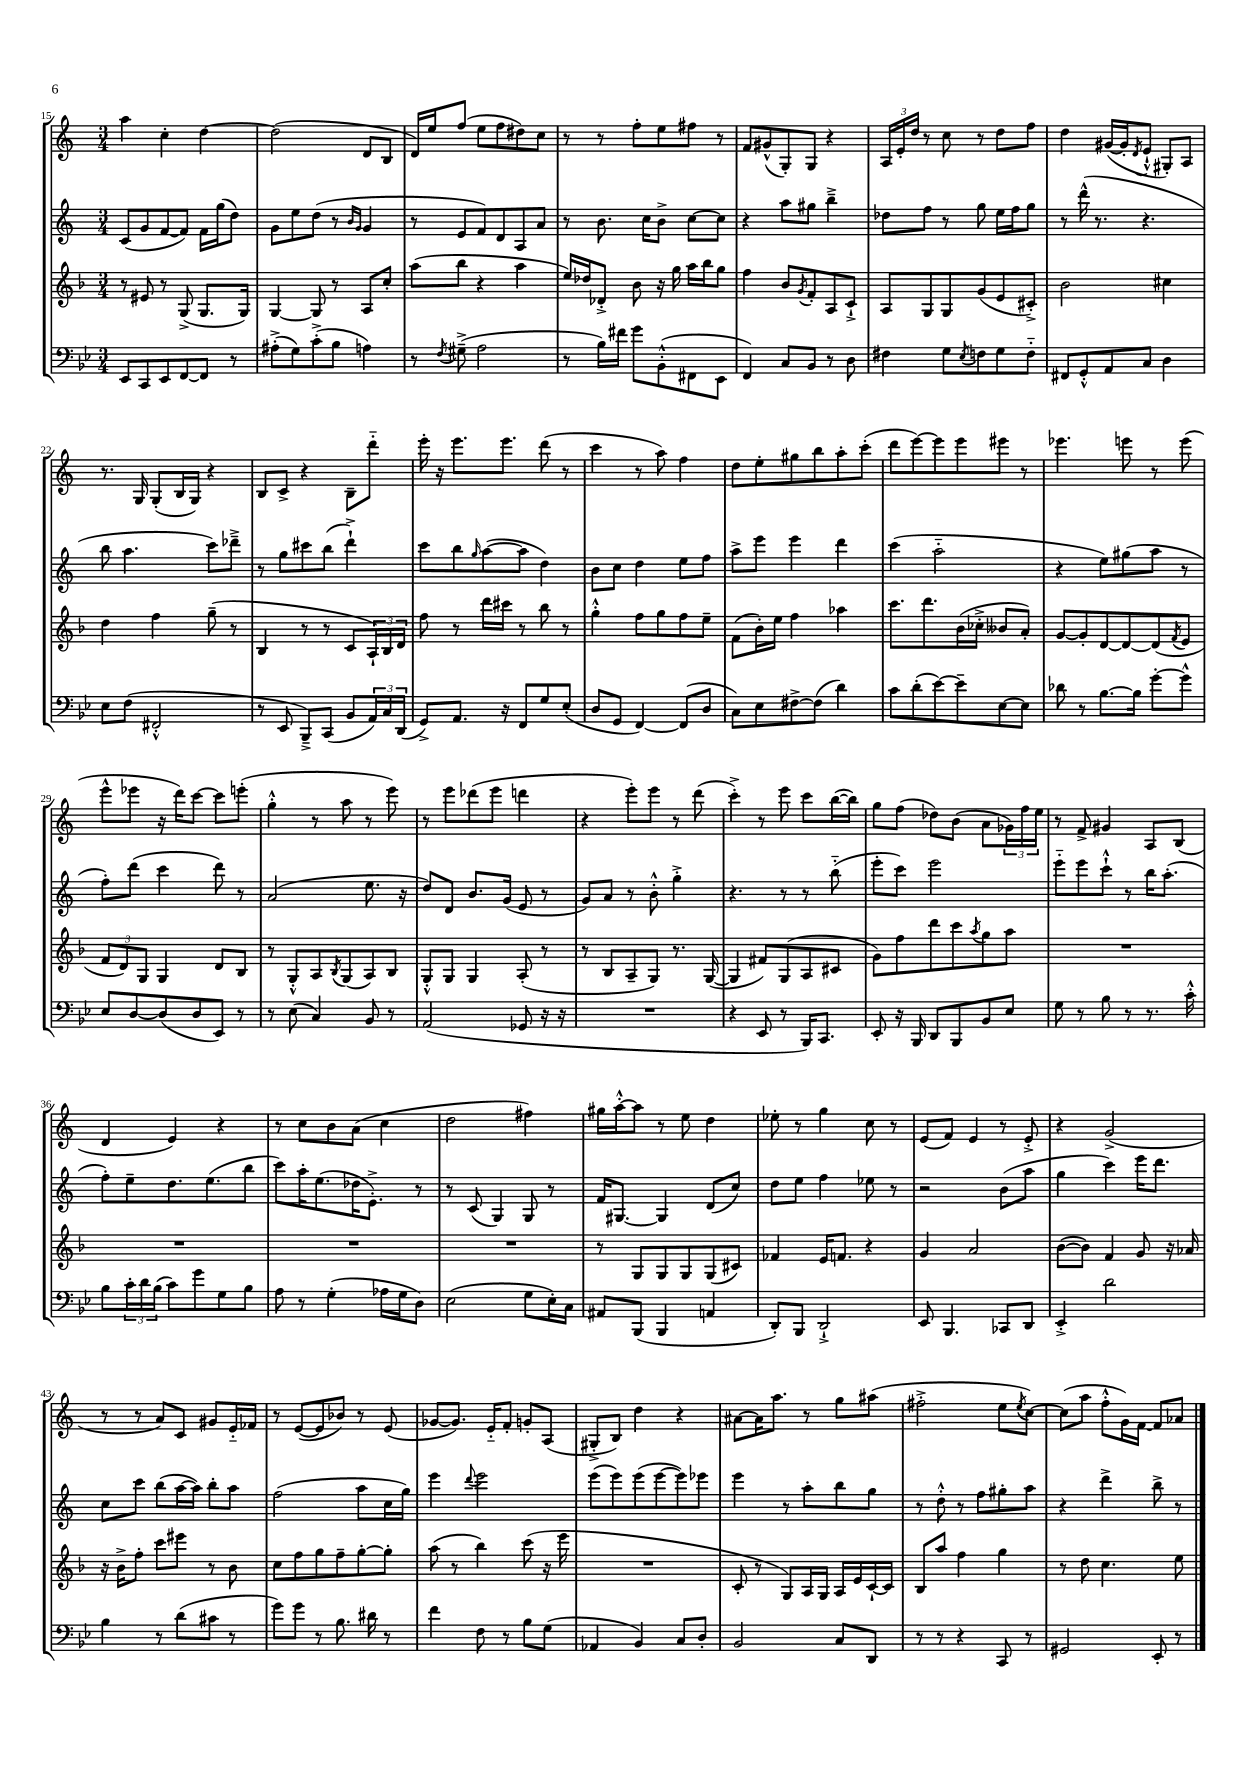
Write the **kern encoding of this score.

**kern	**kern	**kern	**kern
*staff4	*staff3	*staff2	*staff1
*clefF4	*clefG2	*clefG2	*clefG2
*k[b-e-]	*k[b-]	*k[]	*k[]
*M3/4	*M3/4	*M3/4	*M3/4
8EE-	8r	(8c	4aa
8CC	8e#	8g	.
8EE-	8r	[8f	4cc'
[8FF	(8G^	8f])	.
8FF]	8.G	16f	[4dd
.	.	(16gg	.
8r	.	8dd)	.
.	16G)	.	.
=	=	=	=
(8A#'^	[4G	8g	(2dd]
8G)	.	8ee	.
(8c'^	8G]	(8dd	.
8B-	8r	8r	.
.	.	16qqb	.
.	.	16qqg	.
4A)	8A	4g	8d
.	8cc'	.	8B
=	=	=	=
8r	(8aa	8r	16d)
.	.	.	16ee
8qF	.	.	.
(8G#~^	8bb-	8e	(8ff
2A	4r	8f)	8ee
.	.	8d	8ff
.	4aa	8A	8dd#)
.	.	8a	8cc
=	=	=	=
8r	16ee)	8r	8r
.	16dd-	.	.
16B-)	8d-'^	8.b	8r
16f#	.	.	.
8g	8b-	.	8ff'
.	.	16cc	.
(8BB-'^^	16r	8b^	8ee
.	16gg	.	.
8FF#	16aa	[8cc	8ff#
.	16bb-	.	.
8EE-	8gg	8cc]	8r
=	=	=	=
4FF)	4ff	4r	8f
.	.	.	(8g#^^
8C	8b-	8aa	8G')
.	8qg	.	.
8BB-	8f'	8gg#	8G
8r	8A	4bb~^	4r
8D	8c`^	.	.
=	=	=	=
4F#	8A	8dd-	24A
.	.	.	24e'
.	.	.	24dd
.	8G	8ff	8r
8G	8G	8r	8cc
8qE-	.	.	.
8F	(8g	8gg	8r
8G	8e	16ee	8dd
.	.	16ff	.
8F'~	8c#'^)	8gg	8ff
=	=	=	=
8FF#	2b-	8r	4dd
8GG'^^	.	(16ddd^^	.
.	.	8.r	.
8AA	.	.	([16g#
.	.	.	16g#']
.	.	.	8qd
8C	.	4.r	8e`^^
4D	4cc#	.	8G#')
.	.	.	8A
=	=	=	=
8E-	4dd	8bb	8.r
(8F	.	4.aa	.
.	.	.	16G
2FF#'^^	4ff	.	(8G'
.	.	.	16B
.	.	.	16G)
.	(8gg~	8ccc)	4r
.	8r	8ddd-~^	.
=	=	=	=
8r	4B-	8r	8B
8EE-	.	8gg	8c^
8BBB-~^)	8r	8ccc#	4r
(8CC	8r	(8bb	.
8BB-	8c	4ddd`^)	8B~
24AA)	24A`)	.	8ddd'~
24C	24B-	.	.
(24DD	24d	.	.
=	=	=	=
8GG^)	8ff	8ccc	16eee'
.	.	.	16r
8.AA	8r	8bb	8.eee
.	.	16qqgg	.
.	16ddd	([8aa	.
16r	16ccc#	.	8.eee
8FF	8r	8aa]	.
8G	8bb-	4dd)	(8ddd
(8E-'	8r	.	8r
=	=	=	=
8D	4gg'^^	8b	4ccc
8GG	.	8cc	.
[4FF)	8ff	4dd	8r
.	8gg	.	8aa)
(8FF]	8ff	8ee	4ff
8D	8ee~	8ff	.
=	=	=	=
8C)	(8f	8aa^	8dd
8E-	16b-')	8eee	8ee'
.	16ee	.	.
[8F#^	4ff	4eee	8gg#
(8F#]	.	.	8bb
4d)	4aa-	4ddd	8aa'
.	.	.	(8ccc'
=	=	=	=
8c	8.ccc	(4ccc	8ddd
(8d'	.	.	[8eee)
.	8.ddd	.	.
[8e-)	.	2aa'~	8eee]
8e-~]	(16b-	.	8eee
.	16cc-'^	.	.
[8E-	8b--	.	8eee#
8E-]	8a')	.	8r
=	=	=	=
8d-	[8g	4r	4.eee-
8r	8g']	.	.
[8.B-	[8d	8ee)	.
.	8d_	(8gg#	8eee
16B-]	.	.	.
[8g'	(8d]	8aa	8r
.	8qf	.	.
8g^^]	8e	8r	(8eee
=	=	=	=
8E-	12f	8ff')	8eee^^
.	12d)	.	.
[8D	.	(8ddd	8eee-
.	12G	.	.
(8D]	4G	4ccc	16r
.	.	.	16ddd)
8D	.	.	[8ccc
8EE-)	8d	8ddd)	8ccc]
8r	8B-	8r	(8eee'
=	=	=	=
8r	8r	(2a	4gg'^^
(8E-	8G'^^	.	.
4C)	8A	.	8r
.	8qB-	.	.
.	(8G	.	8aa
8BB-	8A)	8.ee	8r
8r	8B-	.	8eee)
.	.	16r	.
=	=	=	=
(2AA	8G'^^	8dd)	8r
.	8G	8d	8eee
.	4G	8.b	(8ddd-
.	.	.	8eee
.	.	(16g	.
8GG-	(8A'	8e	4ddd
16r	8r	8r	.
16r	.	.	.
=	=	=	=
2.r	8r	8g)	4r
.	8B-	8a	.
.	8A~	8r	8eee')
.	8G)	8b'^^	8eee
.	8.r	4gg'^	8r
.	.	.	(8ddd
.	([16G	.	.
=	=	=	=
4r	4G]	4.r	4ccc'^)
8EE-	8f#)	.	8r
8r	(8G	8r	8eee
16BBB-)	8A	8r	8ccc
8.CC	.	.	.
.	8c#	(8bb'~	([16bb
.	.	.	16bb])
=	=	=	=
8EE-'	8g)	8eee'	8gg
16r	8ff	8ccc)	(8ff
16BBB-	.	.	.
8DD	8ddd	2eee	8dd-)
8BBB-	8ccc	.	(8b
.	8qaa	.	.
8BB-	8gg	.	8a
8E-	8aa	.	24g-)
.	.	.	24ff
.	.	.	24ee
=	=	=	=
8G	2.r	8eee'~	8r
8r	.	8eee	8f^
8B-	.	8ccc`^^	4g#
8r	.	8r	.
8.r	.	16bb	8A
.	.	(8.aa'	.
.	.	.	(8B
16c'^^	.	.	.
=	=	=	=
8B-	2.r	8ff')	4d
24c'	.	8ee~	.
24d	.	.	.
(24B-	.	.	.
8c)	.	8.dd	4e)
8g	.	.	.
.	.	(8.ee	.
8G	.	.	4r
8B-	.	8bb	.
=	=	=	=
8A	2.r	8ccc)	8r
8r	.	16aa'	8cc
.	.	(8.ee	.
(4G'	.	.	8b
.	.	16dd-	(8a
.	.	8.e'^)	.
16A-	.	.	4cc
16G	.	.	.
8D)	.	8r	.
=	=	=	=
(2E-	2.r	8r	2dd
.	.	(8c	.
.	.	4G)	.
8G	.	8G	4ff#)
16E-')	.	8r	.
16C	.	.	.
=	=	=	=
8AA#	8r	16f	16gg#
.	.	[8.G#	[16aa'^^
(8BBB-	8G	.	8aa]
4BBB-	8G	4G#]	8r
.	8G	.	8ee
4AA	(8G	(8d	4dd
.	8c#)	8cc)	.
=	=	=	=
8DD')	4f-	8dd	8ee-'
8BBB-	.	8ee	8r
2DD`^	16e	4ff	4gg
.	8.f	.	.
.	4r	8ee-	8cc
.	.	8r	8r
=	=	=	=
8EE-	4g	2r	(8e
4.BBB-	.	.	8f)
.	2a	.	4e
8CC-	.	(8b	8r
8DD	.	8aa	8e'^
=	=	=	=
4EE-'^	([8b-	4gg	4r
.	8b-])	.	.
2d	4f	4ccc)	(2g^
.	8g	16eee	.
.	.	8.ddd	.
.	16r	.	.
.	16a-	.	.
=	=	=	=
4B-	16r	8cc	8r
.	16b-^	.	.
.	8ff'	8ccc	8r
8r	8ccc	(8bb	8a)
(8d	8eee#	[16aa	8c
.	.	16aa])	.
8c#	8r	8bb'	8g#
8r	8b-	8aa	16e'~
.	.	.	16f-
=	=	=	=
8g)	8cc	(2ff	8r
8g	8ff	.	([8e
8r	8gg	.	8e]
8.B-	8ff~	.	8b-)
.	[8gg'	8aa	8r
16d#	.	.	.
8r	8gg']	16cc	(8e
.	.	16gg)	.
=	=	=	=
4f	(8aa	4eee	[8g-
.	8r	.	8.g-])
.	.	8qqddd	.
8F	4bb-)	2eee	.
.	.	.	16e'~
8r	.	.	8f'
8B-	(8ccc	.	8g'
(8G	16r	.	(8A
.	16eee	.	.
=	=	=	=
4AA-	2.r	(8eee	8G#'^
.	.	8eee)	8B)
4BB-)	.	(8eee	4dd
.	.	[8eee	.
8C	.	8eee])	4r
8D'	.	8eee-	.
=	=	=	=
2BB-	8c'	4eee	[8a#
.	8r	.	16a#]
.	.	.	8.aa
.	8G)	8r	.
.	16A	8aa'	8r
.	16G	.	.
8C	16A	8bb	8gg
.	16e	.	.
8DD	[16c`	8gg	(8aa#
.	16c]	.	.
=	=	=	=
8r	8B-	8r	2ff#'^
8r	8aa	8dd'^^	.
4r	4ff	8r	.
.	.	8ff	.
8CC	4gg	8gg#'	8ee
.	.	.	8qee
8r	.	8aa	[8cc)
=	=	=	=
2GG#	8r	4r	(8cc]
.	8dd	.	8aa
.	4.cc	4ddd^	8ff'^^
.	.	.	16g)
.	.	.	[16f
8EE-'	.	8bb^	8f]
8r	8ee	8r	8a-
==	==	==	==
*-	*-	*-	*-
